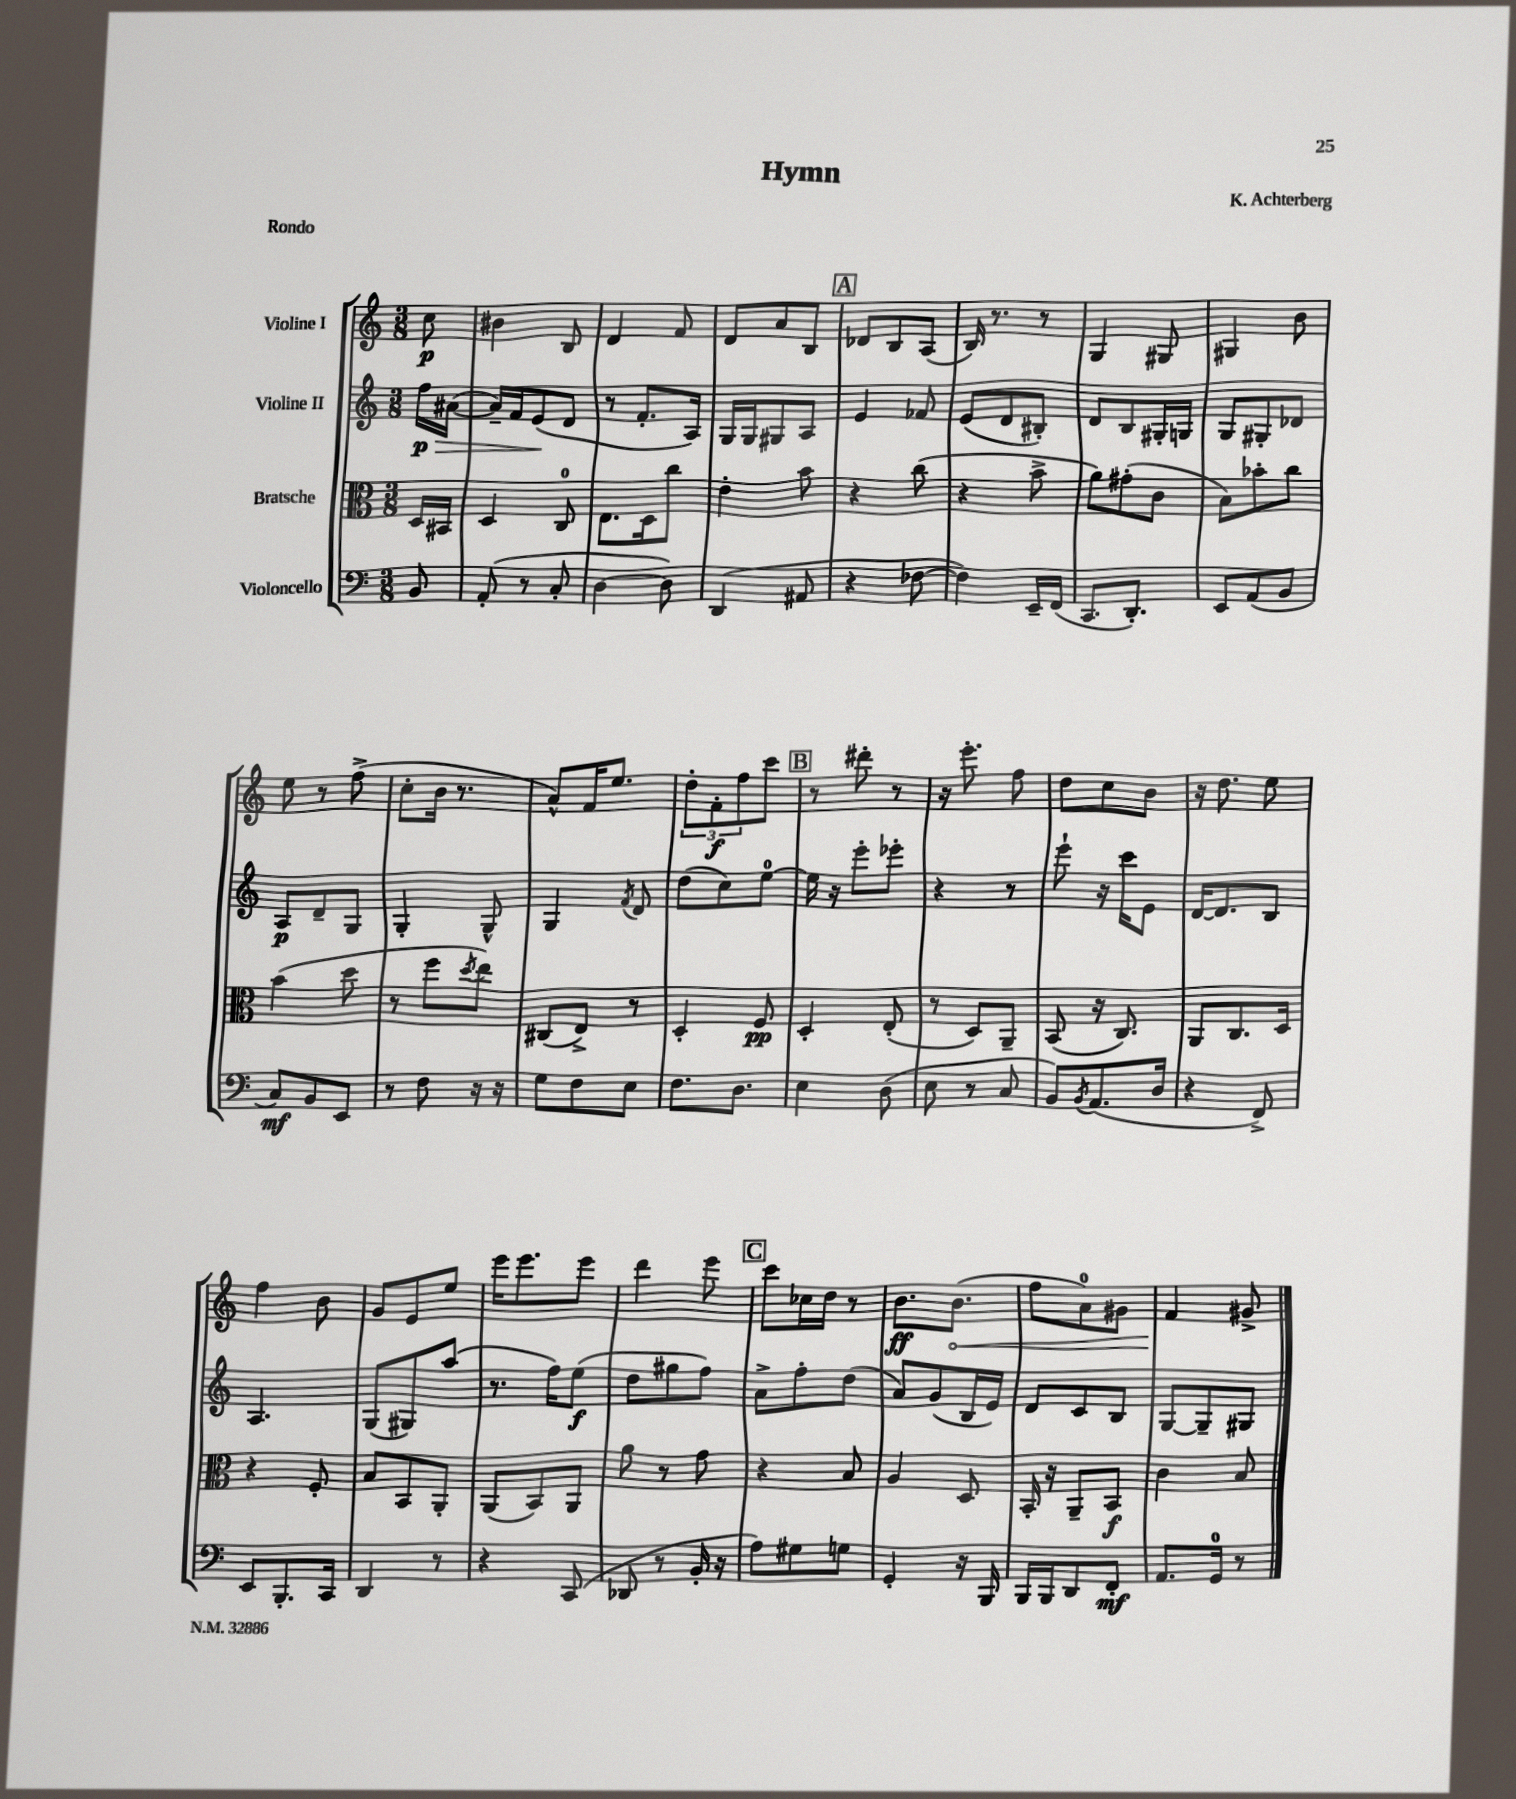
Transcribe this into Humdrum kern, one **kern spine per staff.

**kern	**dynam	**kern	**dynam	**kern	**dynam	**kern	**dynam
*part4	*part4	*part3	*part3	*part2	*part2	*part1	*part1
*staff4	*staff4	*staff3	*staff3	*staff2	*staff2	*staff1	*staff1
*I"Violoncello	*	*I"Bratsche	*	*I"Violine II	*	*I"Violine I	*
*clefF4	*	*clefC3	*	*clefG2	*	*clefG2	*
*k[]	*	*k[]	*	*k[]	*	*k[]	*
*M3/8	*	*M3/8	*	*M3/8	*	*M3/8	*
=	=	=	=	=	=	=	=
!	!	!	!	!	!LO:HP:b	!	!
8BB/	.	16D/LL	.	16ff\LL	> p	8cc\	p
.	.	16BB#X/JJ	.	([16a#X\JJ	.	.	.
=1	=1	=1	=1	=1	=1	=1	=1
(8AA'/	.	4D/	.	16a#~/LL])	.	4b#X\	.
.	.	.	.	16f/J	.	.	.
8r	.	.	.	(8e/	.	.	.
8C'/	.	8C/	.	8d/J	]	8B/	.
=2	=2	=2	=2	=2	=2	=2	=2
[4D\	.	8.E\L	.	8r	.	4d/	.
.	.	.	.	8.f'/L	.	.	.
.	.	16D\k	.	.	.	.	.
8D\])	.	8cc\J	.	.	.	8f/	.
.	.	.	.	16A/Jk)	.	.	.
=3	=3	=3	=3	=3	=3	=3	=3
(4DD/	.	4e'\	.	16G/LL	.	8d/L	.
.	.	.	.	16G/J	.	.	.
.	.	.	.	8G#X/	.	8a/	.
8AA#X/	.	8b\	.	8A/J	.	8B/J	.
!!LO:REH:place=s1:t=A
=4	=4	=4	=4	=4	=4	=4	=4
4r	.	4r	.	4e/	.	8d-X/L	.
.	.	.	.	.	.	8B/	.
[8F-X\	.	(8cc\	.	8f-X/	.	(8A/J	.
=5	=5	=5	=5	=5	=5	=5	=5
4F-\])	.	4r	.	(8e/L	.	16B/)	.
.	.	.	.	.	.	8.r	.
.	.	.	.	8d/	.	.	.
16EE~/LL	.	8b^\	.	8B#X'/J)	.	8r	.
(16FF/JJ	.	.	.	.	.	.	.
=6	=6	=6	=6	=6	=6	=6	=6
8.CC/L	.	8a\L)	.	8d/L	.	4G/	.
.	.	(8g#X'\	.	8B/	.	.	.
8.DD'/J)	.	.	.	.	.	.	.
.	.	8c\J	.	16G#X'/L	.	8G#X/	.
.	.	.	.	16Gn/JJ	.	.	.
=7	=7	=7	=7	=7	=7	=7	=7
8EE/L	.	8B\L)	.	8G/L	.	4G#X/	.
(8AA/	.	8b-X'\	.	8G#X'/	.	.	.
8BB/J	.	8cc\J	.	8d-X/J	.	8b\	.
!!LO:LB:g=z
=8	=8	=8	=8	=8	=8	=8	=8
8C/L)	mf	(4b\	.	8A/L	p	8ee\	.
8BB/	.	.	.	8d~/	.	8r	.
8EE/J	.	8dd\	.	8G/J	.	(8ff^\	.
=9	=9	=9	=9	=9	=9	=9	=9
8r	.	8r	.	4G'/	.	8cc'\L	.
8F\	.	8ff\L	.	.	.	16b\Jk	.
.	.	.	.	.	.	8.r	.
.	.	8qdd/	.	.	.	.	.
16r	.	8ee\J)	.	8G^^/	.	.	.
16r	.	.	.	.	.	.	.
=10	=10	=10	=10	=10	=10	=10	=10
8G\L	.	(8C#X/L	.	4G/	.	8a^^/L)	.
8F\	.	8E^/J)	.	.	.	16f/K	.
.	.	.	.	.	.	8.ee/J	.
.	.	.	.	8qf/	.	.	.
8E\J	.	8r	.	8d/	.	.	.
=11	=11	=11	=11	=11	=11	=11	=11
8.F\L	.	4D'/	.	(8dd\L	.	12dd'\L	.
.	.	.	.	.	.	12f'\	f
.	.	.	.	8cc\)	.	.	.
.	.	.	.	.	.	12ff\	.
8.D\J	.	.	.	.	.	.	.
.	.	8F/	pp	[8ee\J	.	8ccc\J	.
!!LO:REH:place=s1:t=B
=12	=12	=12	=12	=12	=12	=12	=12
4E\	.	4D'/	.	16ee\]	.	8r	.
.	.	.	.	16r	.	.	.
.	.	.	.	8eee'\L	.	8ddd#X'\	.
(8D\	.	(8E'/	.	8eee-X'\J	.	8r	.
=13	=13	=13	=13	=13	=13	=13	=13
8E\	.	8r	.	4r	.	16r	.
.	.	.	.	.	.	8.eee'\	.
8r	.	8D/L)	.	.	.	.	.
8C/	.	8AA~/J	.	8r	.	8ff\	.
=14	=14	=14	=14	=14	=14	=14	=14
8BB/L)	.	(8BB/	.	8eee`\	.	8dd\L	.
8qBB/	.	.	.	.	.	.	.
(8.AA/	.	16r	.	16r	.	8cc\	.
.	.	8.C/)	.	16ccc\KL	.	.	.
.	.	.	.	8e\J	.	8b\J	.
16D/Jk	.	.	.	.	.	.	.
=15	=15	=15	=15	=15	=15	=15	=15
4r	.	8AA/L	.	[16d/KL	.	16r	.
.	.	.	.	8.d/]	.	8.dd\	.
.	.	8.C/	.	.	.	.	.
8FF^/)	.	.	.	8B/J	.	8ee\	.
.	.	16D/Jk	.	.	.	.	.
!!LO:LB:g=z
=16	=16	=16	=16	=16	=16	=16	=16
8EE/L	.	4r	.	4.A/	.	4ff\	.
8.BBB'/	.	.	.	.	.	.	.
.	.	8F'/	.	.	.	8b\	.
16CC/Jk	.	.	.	.	.	.	.
=17	=17	=17	=17	=17	=17	=17	=17
4DD/	.	8B/L	.	(8G/L	.	8g/L	.
.	.	8BB/	.	8G#X/)	.	8e/	.
8r	.	8AA'/J	.	(8aa/J	.	8ee/J	.
=18	=18	=18	=18	=18	=18	=18	=18
4r	.	(8AA/L	.	8.r	.	16eee\KL	.
.	.	.	.	.	.	8.eee\	.
.	.	8BB/)	.	.	.	.	.
.	.	.	.	16ff\KL)	.	.	.
(8CC/	.	8AA/J	.	(8ee\J	f	8eee\J	.
=19	=19	=19	=19	=19	=19	=19	=19
8DD-X/	.	8a\	.	8dd\L	.	4ddd\	.
8r	.	8r	.	8gg#X\	.	.	.
16BB'/	.	8g\	.	8ff\J)	.	8eee\	.
16r	.	.	.	.	.	.	.
!!LO:REH:place=s1:t=C
=20	=20	=20	=20	=20	=20	=20	=20
8A\L)	.	4r	.	8a^\L	.	8ccc\L	.
8G#X\	.	.	.	8ff'\	.	16cc-X\L	.
.	.	.	.	.	.	16dd\JJ	.
8Gn\J	.	8B/	.	(8dd\J	.	8r	.
=21	=21	=21	=21	=21	=21	=21	=21
4GG'/	.	4A/	.	8a/L)	.	8.b\L	ff
.	.	.	.	(8g/	.	.	.
!	!	!	!	!	!	!	!LO:HP:b
.	.	.	.	.	.	(8.b\J	<
16r	.	8D/	.	16B/L	.	.	.
16BBB/	.	.	.	16e/JJ)	.	.	.
=22	=22	=22	=22	=22	=22	=22	=22
16BBB/LL	.	16BB'/	.	8d/L	.	8ff\L	.
16BBB/J	.	16r	.	.	.	.	.
8DD/	.	8AA~/L	.	8c/	.	8a\)	.
8FF'/J	mf	8BB/J	f	8B/J	.	8g#X\J	.
=23	=23	=23	=23	=23	=23	=23	=23
8.AA/L	.	4c\	.	[8G/L	.	4f/	.
.	.	.	.	8G~/]	.	.	.
16GG/Jk	.	.	.	.	.	.	.
8r	.	8B/	.	8G#X/J	.	8g#X^/	[
==	==	==	==	==	==	==	==
*-	*-	*-	*-	*-	*-	*-	*-
